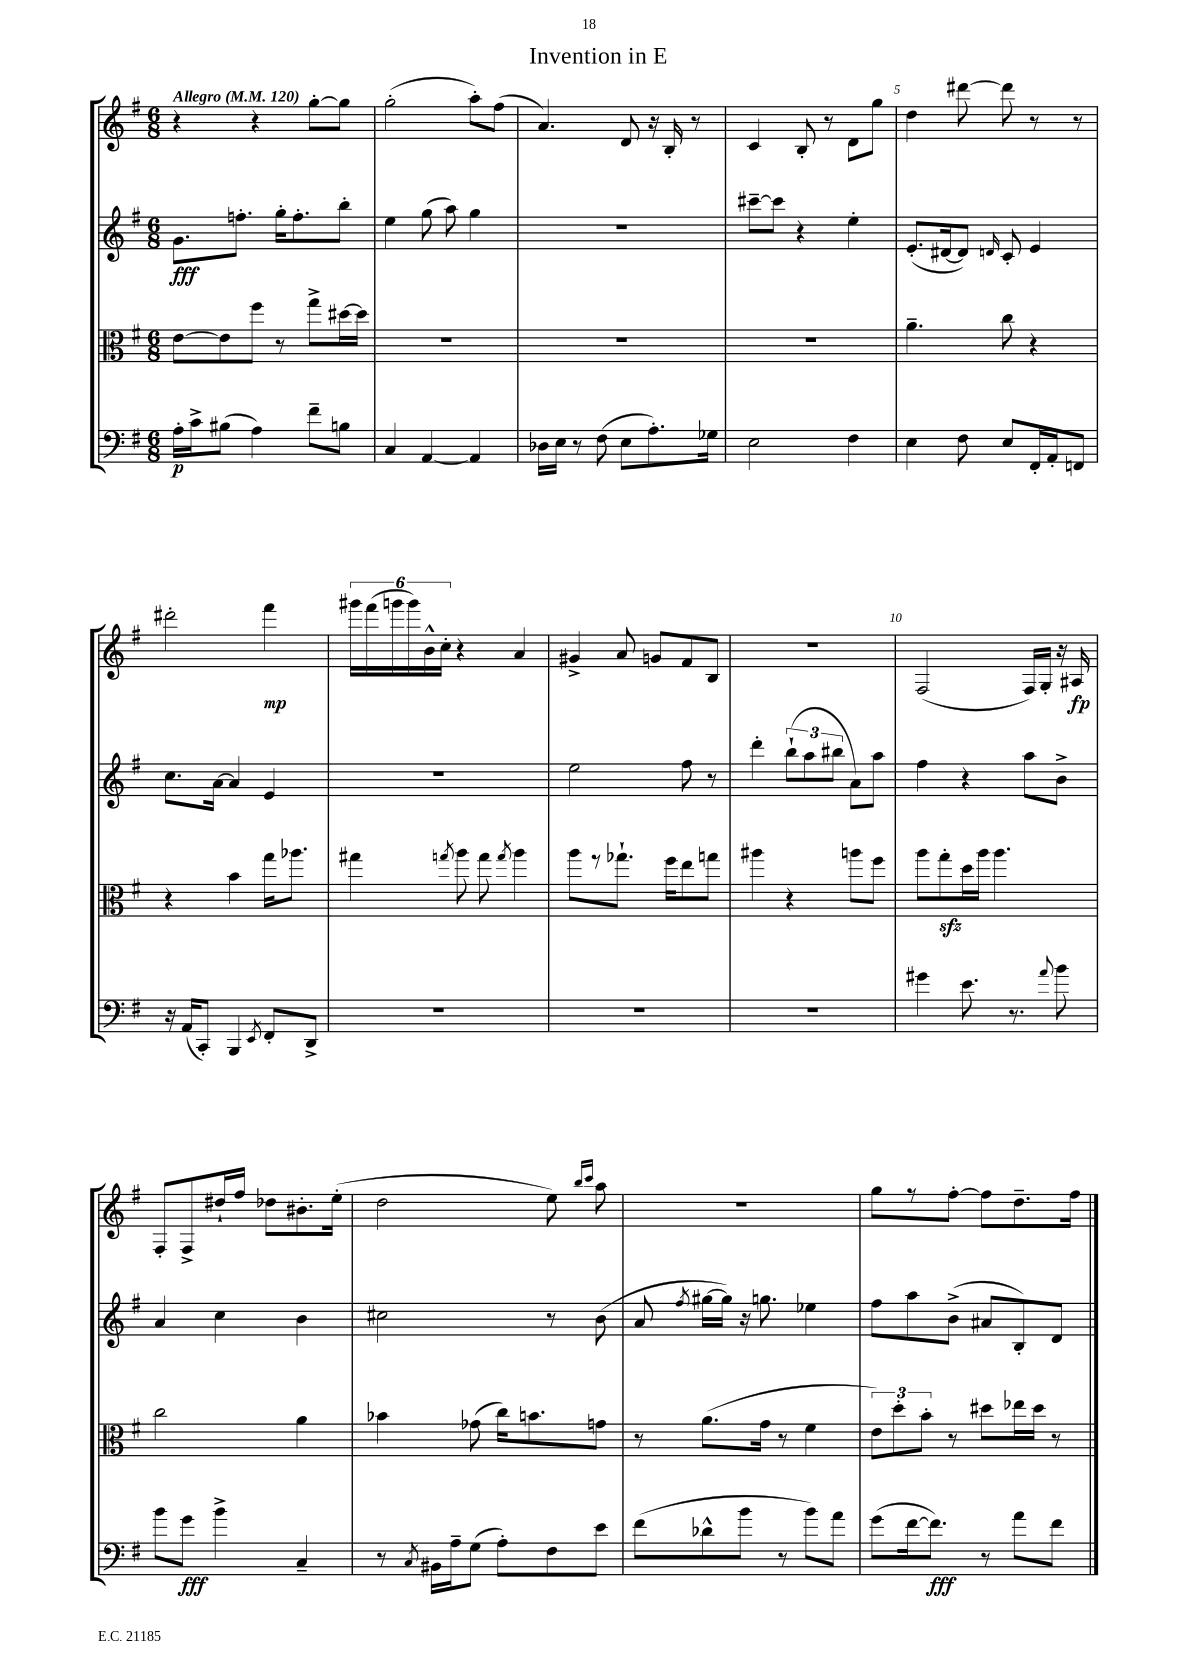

**kern	**kern	**kern	**kern
*staff4	*staff3	*staff2	*staff1
*clefF4	*clefC3	*clefG2	*clefG2
*k[f#]	*k[f#]	*k[f#]	*k[f#]
*M6/8	*M6/8	*M6/8	*M6/8
*MM120	*MM120	*MM120	*MM120
16A'	[8e	8.g	4r
16c^	.	.	.
(8B#	8e]	.	.
.	.	8.ff'	.
4A)	8ff#	.	4r
.	8r	16gg'	.
.	.	8.ff'	.
8f#~	8gg^	.	[8gg'
8B	[16dd#	8bb'	8gg]
.	16dd#]	.	.
=	=	=	=
4C	2.r	4ee	(2gg'
[4AA	.	(8gg	.
.	.	8aa)	.
4AA]	.	4gg	8aa')
.	.	.	(8ff#
=	=	=	=
16D-	2.r	2.r	4.a)
16E	.	.	.
8r	.	.	.
(8F#	.	.	.
8E	.	.	8d
8.A')	.	.	16r
.	.	.	16B'
.	.	.	8r
16G-	.	.	.
=	=	=	=
2E	2.r	[8ccc#~	4c
.	.	8ccc#]	.
.	.	4r	8B'
.	.	.	8r
4F#	.	4ee'	8d
.	.	.	8gg
=	=	=	=
4E	4.a~	(8.e'	4dd
.	.	[16d#	.
8F#	.	8d#])	[8ddd#
.	.	16qqd	.
8E	8cc	8c'	8ddd#]
16FF#'	4r	4e	8r
16AA'	.	.	.
8FF	.	.	8r
=	=	=	=
16r	4r	8.cc	2ddd#'
(16AA	.	.	.
8CC')	.	.	.
.	.	[16a	.
4BBB	4b	4a]	.
8qEE	.	.	.
8FF#'	16gg	4e	4fff#
.	8.aa-	.	.
8DD^	.	.	.
=	=	=	=
2.r	4gg#	2.r	24ggg#
.	.	.	(24fff#
.	.	.	24ggg
.	.	.	24ggg)
.	.	.	24b^^
.	.	.	24cc'
.	8qgg	.	.
.	8aa	.	4r
.	8gg	.	.
.	8qgg	.	.
.	4aa	.	4a
=	=	=	=
2.r	8aa	2ee	4g#^
.	8r	.	.
.	8.gg-`	.	8a
.	.	.	8g
.	16ff#	.	.
.	8ee	8ff#	8f#
.	8gg	8r	8B
=	=	=	=
2.r	4aa#	4ddd'	2.r
.	4r	(12bb`	.
.	.	12aa	.
.	.	12bb#	.
.	8aa	8a)	.
.	8ff#	8aa	.
=	=	=	=
4g#	8aa	4ff#	(2F#
.	8gg'	.	.
8.e	16dd	4r	.
.	16aa	.	.
.	4.aa	.	.
8.r	.	.	.
.	.	8aa	16F#)
.	.	.	16G'
8qqa	.	.	.
8b	.	8b^	16r
.	.	.	16A#
=	=	=	=
8b	2cc	4a	8F#'
8g	.	.	8F#^
4b^	.	4cc	16dd#`
.	.	.	16ff#
.	.	.	8dd-
4C~	4a	4b	8.b#'
.	.	.	(16ee'
=	=	=	=
8r	4b-	2cc#	2dd
8qC	.	.	.
16BB#	.	.	.
16A~	.	.	.
(8G	(8g-	.	.
8A')	16cc)	.	.
.	8.b	.	.
8F#	.	8r	8ee)
.	.	.	16qqbb
.	.	.	16qqccc
8e	8g	(8b	8aa
=	=	=	=
(8f#	8r	8a	2.r
.	.	8qff#	.
8d-^^	(8.a	[16gg#	.
.	.	16gg#])	.
8b	.	16r	.
.	16g	8.gg	.
8r	8r	.	.
8b)	4f#	4ee-	.
8a	.	.	.
=	=	=	=
(8g	12e)	8ff#	8gg
.	12dd'	.	.
[16f#	.	8aa	8r
.	12b'	.	.
8.f#])	.	.	.
.	8r	(8b^	[8ff#'
8r	8dd#	8a#	8ff#]
8a	16ee-	8B')	8.dd~
.	16dd#	.	.
8f#	8r	8d	.
.	.	.	16ff#
==	==	==	==
*-	*-	*-	*-
